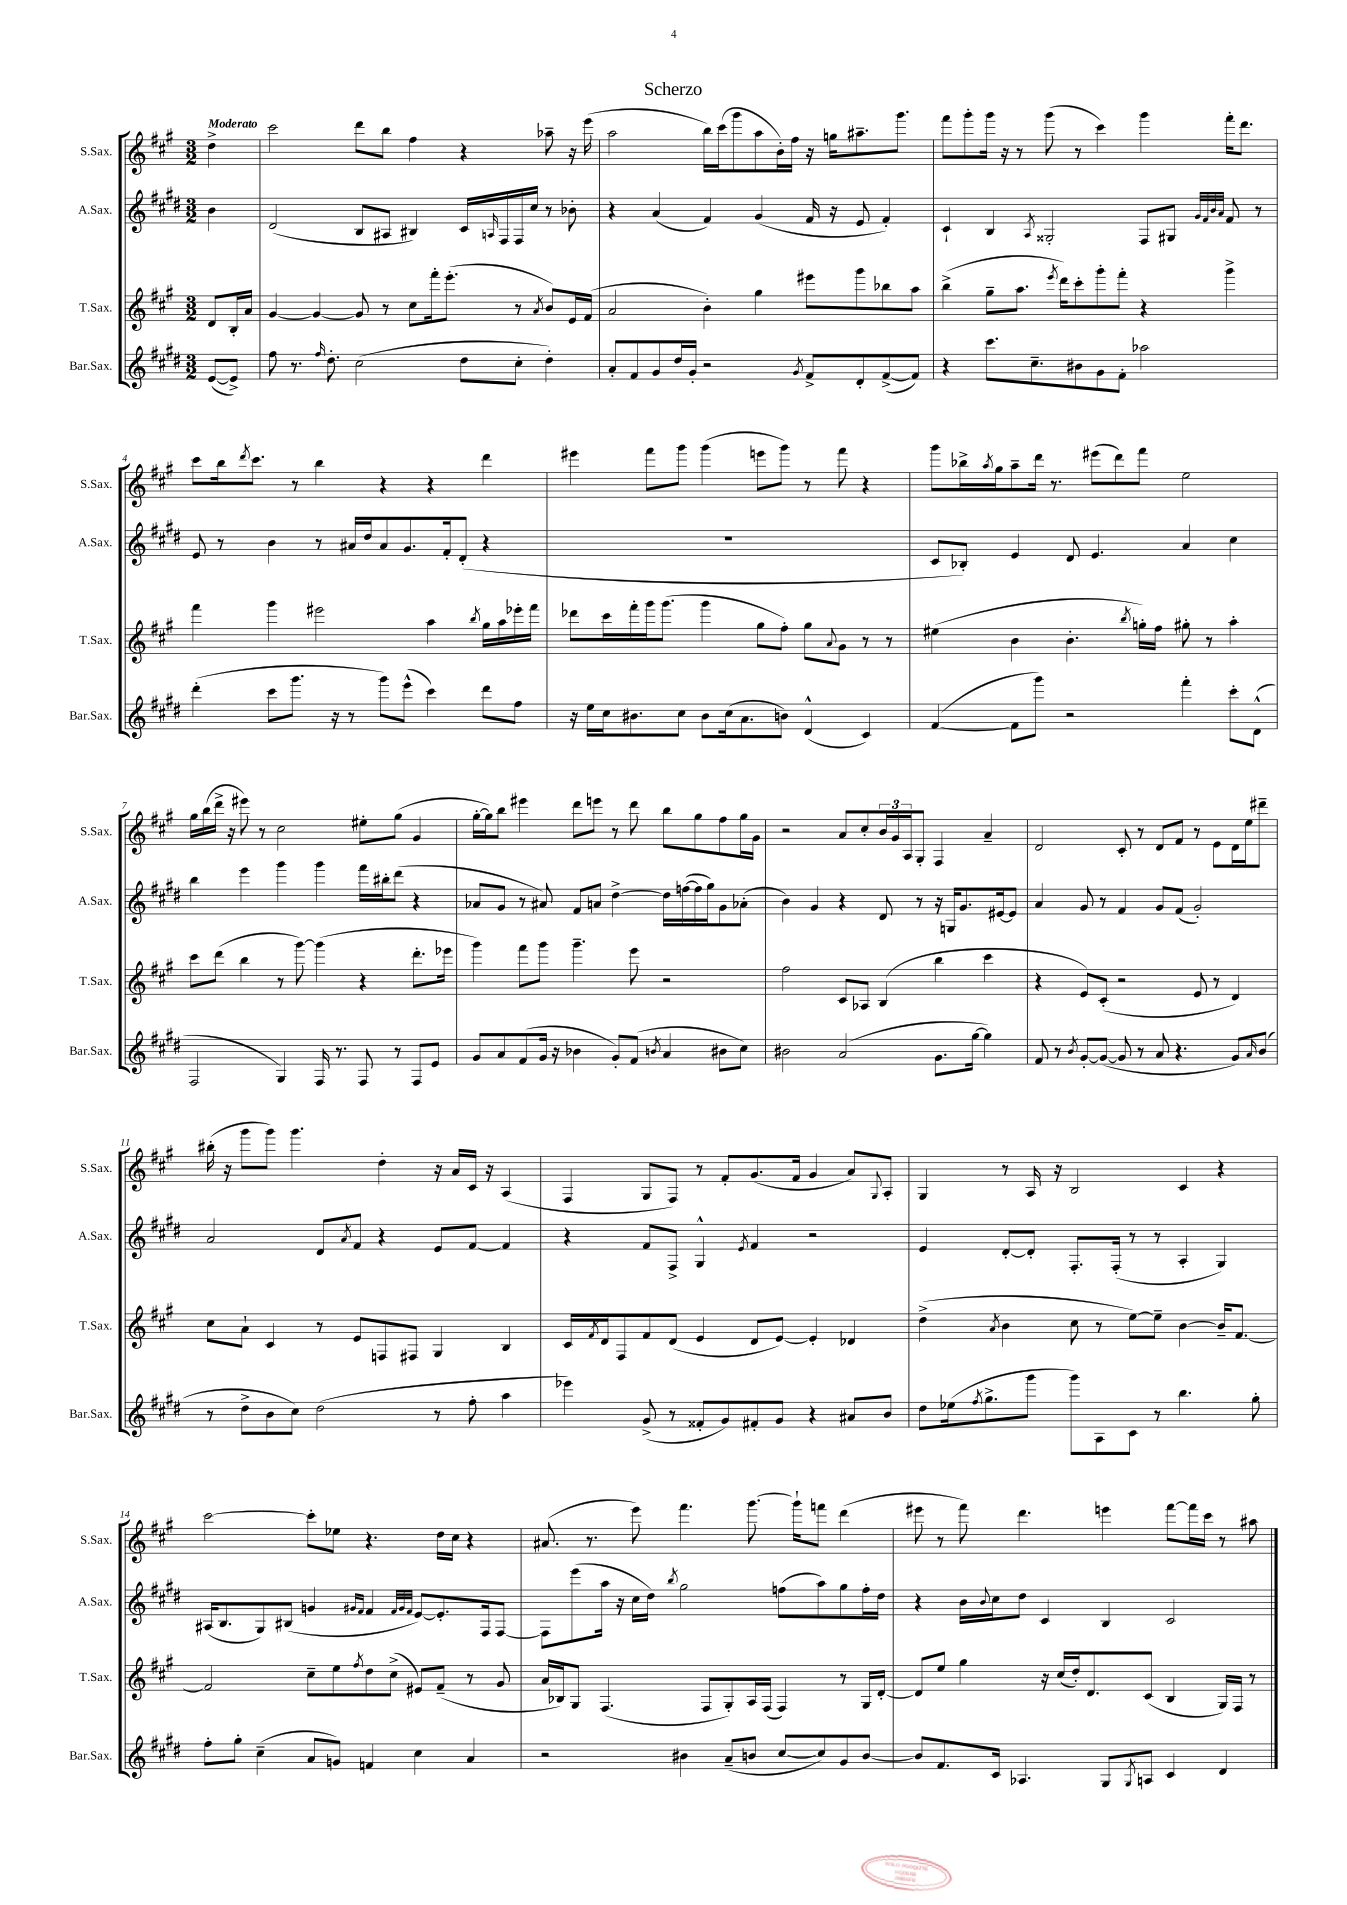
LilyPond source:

\header { title = "Scherzo" }
<<
\new StaffGroup <<
\new Staff = "s0" \with { instrumentName = "S.Sax." shortInstrumentName = "S.Sax." } {
    \clef treble \key a \major \numericTimeSignature \time 3/2 \partial 4 \tempo "Moderato"
    d''4-> |
    cis'''2 d'''8 b''8 fis''4 r4 aes''8-- r16 e'''16( |
    a''2 b''16) cis'''16( gis'''8 a''8 b'16-.) fis''16 r16 g''16 ais''8.-- gis'''8. |
    fis'''8 gis'''8-. gis'''16 r16 r8 gis'''8( r8 cis'''4) gis'''4 fis'''16-. d'''8. |
    cis'''8 b''16 \acciaccatura { d'''8 } cis'''8. r8 b''4 r4 r4 d'''4 |
    eis'''4 fis'''8 gis'''8 gis'''4( e'''8 gis'''8) r8 fis'''8 r4 |
    gis'''8 bes''16-> \acciaccatura { a''8 } gis''16 a''8-- d'''16 r8. eis'''8( d'''8) fis'''8 e''2 |
    gis''16 b''16( d'''16-> r16 eis'''8) r8 cis''2 eis''8-. gis''8( gis'4 |
    gis''16~-. gis''16) b''8 eis'''4 d'''8 e'''8 r8 d'''8 b''8 gis''8 fis''8 gis''16 gis'16 |
    r2 a'8 cis''8-. \tuplet 3/2 { b'16 gis'16 a16 } gis8-. fis4 a'4-- |
    d'2 cis'8-. r8 d'8 fis'8 r8 e'8 d'16 e''16 dis'''8-- |
    bis''16-.( r16 gis'''8 gis'''8) gis'''4. d''4-. r16 a'16 cis'16 r16 a4( |
    fis4 gis8 fis8) r8 fis'8-. gis'8.( fis'16 gis'4 a'8) \appoggiatura { gis8 } a8-. |
    gis4 r8 a16 r16 b2 cis'4 r4 |
    cis'''2~ cis'''8-. ees''8 r4. d''16 cis''16 r4 |
    ais'8.( r8. e'''8) fis'''4. gis'''8.~ gis'''16-! f'''8 d'''4( |
    eis'''8 r8 fis'''8) d'''4. e'''4 fis'''8~ fis'''16 cis'''16 r8 ais''8 \bar "|." |
}
\new Staff = "s1" \with { instrumentName = "A.Sax." shortInstrumentName = "A.Sax." } {
    \clef treble \key e \major \numericTimeSignature \time 3/2 \partial 4
    b'4 |
    dis'2( b8 ais8 bis4) cis'16 \grace { a16 } fis16 fis16 cis''16 r8 bes'8-. |
    r4 a'4( fis'4) gis'4( fis'16 r16 e'8 fis'4-.) |
    cis'4-! b4 \acciaccatura { a8 } gisis2-. fis8 gis8 \grace { gis'32 fis'32 b'32 a'32 } fis'8 r8 |
    e'8 r8 b'4 r8 ais'16 dis''16 ais'8 gis'8. fis'16-. dis'8-.( r4 |
    R1. |
    cis'8 bes8-.) e'4 dis'8 e'4. a'4 cis''4 |
    b''4 e'''4 gis'''4 gis'''4 fis'''16 bis''16-. dis'''8( r4 |
    aes'8 gis'8 r8 ais'8) fis'8 a'8 dis''4~-> dis''16 f''16~( f''16 gis''16) gis'8 aes'8-.( |
    b'4) gis'4 r4 dis'8 r8 r16 g16 gis'8. eis'16~ eis'8 |
    a'4 gis'8 r8 fis'4 gis'8 fis'8( gis'2-.) |
    a'2 dis'8 \acciaccatura { a'8 } fis'8 r4 e'8 fis'8~ fis'4 |
    r4 fis'8 fis8-> gis4-^ \acciaccatura { e'8 } fis'4 r2 |
    e'4 dis'8~-. dis'8-. fis8.-. fis16-.( r8 r8 a4-. gis4) |
    ais16( b8. gis8) bis8( g'4 \grace { gis'16 fis'16 } fis'4 \grace { fis'32 gis'32 fis'32 } e'8~) e'8.-. fis16 fis8~ |
    fis8 e'''8( a''16 r16 cis''16 dis''16) \acciaccatura { b''8 } gis''2 f''8( a''8) gis''8 f''16-. dis''16 |
    r4 b'16 \appoggiatura { b'8 } cis''16 dis''8 cis'4 b4 cis'2 \bar "|." |
}
\new Staff = "s2" \with { instrumentName = "T.Sax." shortInstrumentName = "T.Sax." } {
    \clef treble \key a \major \numericTimeSignature \time 3/2 \partial 4
    d'8 b16-. a'16 |
    gis'4~ gis'4~ gis'8 r8 cis''8 fis'''16-. e'''8.-.( r8 \acciaccatura { a'8 } b'8) e'16 fis'16( |
    a'2 b'4-.) gis''4 eis'''8 gis'''8 bes''8 a''8 |
    b''4->( gis''8-- a''8. \acciaccatura { e'''8 } d'''16) cis'''8-. gis'''8-. fis'''8-. r4 gis'''4-> |
    fis'''4 gis'''4 eis'''2 a''4 \acciaccatura { b''8 } gis''16 a''16 ees'''16-. fis'''16 |
    des'''8 cis'''16 fis'''16-. gis'''16 gis'''8.( gis'''4 gis''8 fis''8-.) gis''8 \appoggiatura { a'8 } gis'8 r8 r8 |
    eis''4( b'4 b'4.-. \acciaccatura { b''8 } g''16-.) fis''16 gis''8-. r8 a''4-. |
    cis'''8 d'''8( b''4 r8 gis'''8~) gis'''4( r4 d'''8.-. ees'''16 |
    gis'''4) fis'''8 gis'''8 gis'''4.-- e'''8 r2 |
    fis''2 cis'8 aes8 b4( b''4 cis'''4 |
    r4 e'8) cis'8-.( r2 e'8 r8 d'4) |
    cis''8 a'8-! cis'4 r8 e'8 f8 fis8 gis4 b4 |
    cis'16 \acciaccatura { fis'8 } d'16 fis8 fis'8 d'8( e'4 d'8 e'8~) e'4-. des'4 |
    d''4->( \acciaccatura { a'8 } b'4 cis''8 r8 e''8~) e''8-- b'4~ b'16-- fis'8.~ |
    fis'2 cis''8-- e''8 \acciaccatura { fis''8 } d''8 cis''8->( eis'8) fis'8--( r8 gis'8 |
    a'16 bes16) gis8 fis4.( fis8 gis8-.) a16 fis16( fis4) r8 gis16 d'16~-. |
    d'8 e''8 gis''4 r16 cis''16( d''16-.) d'8. cis'8( b4 gis16) fis16 r8 \bar "|." |
}
\new Staff = "s3" \with { instrumentName = "Bar.Sax." shortInstrumentName = "Bar.Sax." } {
    \clef treble \key e \major \numericTimeSignature \time 3/2 \partial 4
    e'8~( e'8->) |
    fis''8 r8. \grace { fis''16 } dis''8.-. cis''2( dis''8 cis''8-. dis''4-.) |
    a'8-. fis'8 gis'8 dis''16 gis'16-. r2 \acciaccatura { gis'8 } fis'8-> dis'8-. fis'8~->( fis'8) |
    r4 cis'''8. cis''8.-- bis'8 gis'8 fis'8-. aes''2 |
    dis'''4-.( cis'''8 gis'''8. r16 r8 gis'''8) e'''8-^( cis'''4) dis'''8 fis''8 |
    r16 e''16 cis''16 bis'8. cis''8 bis'8 cis''16( a'8. b'8) dis'4-^( cis'4) |
    fis'4~( fis'8 gis'''8) r2 fis'''4-. cis'''8-. dis'8-^( |
    fis2 gis4) fis16 r8. fis8 r8 fis8 e'8 |
    gis'8 a'8 fis'8( gis'16 r16 bes'4 gis'8-.) fis'8( \acciaccatura { b'8 } a'4 bis'8 cis''8) |
    bis'2 a'2( gis'8. gis''16~ gis''4) |
    fis'8 r8 \acciaccatura { b'8 } gis'8~-. gis'8~( gis'8 r8 a'8 r4. gis'8) \grace { a'16 } b'8( |
    r8 dis''8-> b'8 cis''8) dis''2( r8 fis''8-. a''4 |
    ees'''4) gis'8->( r8 fisis'8-. gis'8) fis'8-. gis'8 r4 ais'8 b'8 |
    dis''8 ees''16( \acciaccatura { fis''8 } gis''8.-> gis'''8 gis'''8) a8 cis'8 r8 b''4. gis''8-. |
    fis''8-. gis''8-. cis''4--( a'8 g'8) f'4 cis''4 a'4 |
    r2 bis'4 a'8--( b'8 cis''8~ cis''8) gis'8 b'8~ |
    b'8 fis'8. cis'16 aes4. gis8 \acciaccatura { gis8 } a8 cis'4 dis'4 \bar "|." |
}
>>
>>
